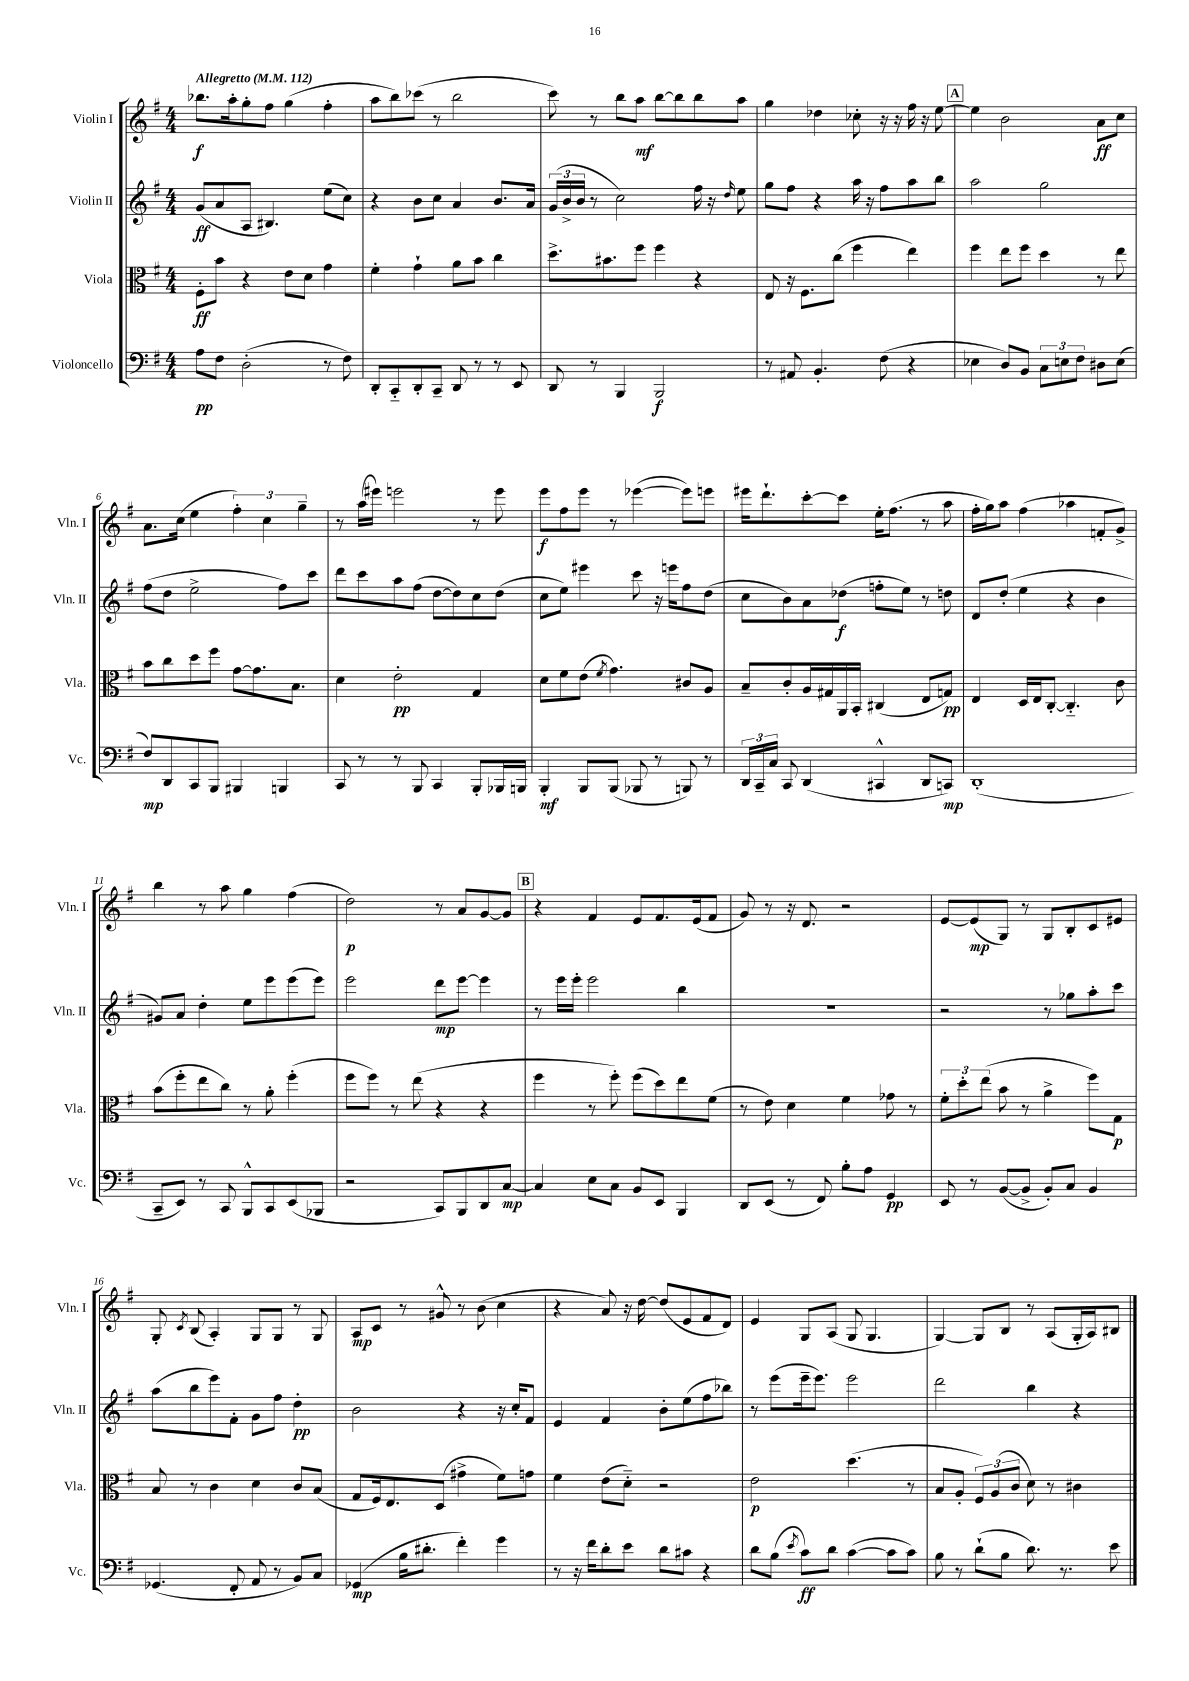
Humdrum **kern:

**kern	**dynam	**kern	**dynam	**kern	**dynam	**kern	**dynam
*part4	*part4	*part3	*part3	*part2	*part2	*part1	*part1
*staff4	*staff4	*staff3	*staff3	*staff2	*staff2	*staff1	*staff1
*I"Violoncello	*	*I"Viola	*	*I"Violin II	*	*I"Violin I	*
*I'Vc.	*	*I'Vla.	*	*I'Vln. II	*	*I'Vln. I	*
*clefF4	*	*clefC3	*	*clefG2	*	*clefG2	*
*k[f#]	*	*k[f#]	*	*k[f#]	*	*k[f#]	*
*M4/4	*	*M4/4	*	*M4/4	*	*M4/4	*
*MM112	*	*MM112	*	*MM112	*	*MM112	*
=1	=1	=1	=1	=1	=1	=1	=1
!	!	!	!	!	!	!LO:TX:a:B:t=Allegretto	!
8A\L	pp	8F#'\L	ff	(8g/L	ff	8.bb-X\L	f
8F#\J	.	8b\J	.	8a/	.	.	.
.	.	.	.	.	.	16aa'\k	.
(2D'\	.	4r	.	8A/J	.	8gg'\	.
.	.	.	.	4.B#X/)	.	8ff#\J	.
.	.	8e\L	.	.	.	(4gg\	.
.	.	8d\J	.	.	.	.	.
8r	.	4g\	.	(8ee\L	.	4ff#'\	.
8F#\)	.	.	.	8cc\J)	.	.	.
=2	=2	=2	=2	=2	=2	=2	=2
8DD'/L	.	4f#'\	.	4r	.	8aa\L	.
8CC/	.	.	.	.	.	8bb\)	.
8DD'/	.	4g`\	.	8b\L	.	(8ccc-X\J	.
8CC~/J	.	.	.	8cc\J	.	8r	.
8DD/	.	8a\L	.	4a/	.	2bb\	.
8r	.	8b\J	.	.	.	.	.
8r	.	4cc\	.	8.b/L	.	.	.
8EE/	.	.	.	.	.	.	.
.	.	.	.	16a/Jk	.	.	.
=3	=3	=3	=3	=3	=3	=3	=3
8DD/	.	8.dd^\L	.	(24g/LL	.	8ccc\)	.
.	.	.	.	24b^/	.	.	.
.	.	.	.	24b/JJ	.	.	.
8r	.	.	.	8r	.	8r	.
.	.	8.b#X\	.	.	.	.	.
4BBB/	.	.	.	2cc\)	.	8bb\L	.
.	.	8ff#\J	.	.	.	8aa\J	mf
2BBB/	f	4ff#\	.	.	.	[8bb\L	.
.	.	.	.	.	.	8bb\]	.
.	.	4r	.	16ff#\	.	8bb\	.
.	.	.	.	16r	.	.	.
.	.	.	.	16qqdd/	.	.	.
.	.	.	.	8ee\	.	8aa\J	.
=4	=4	=4	=4	=4	=4	=4	=4
8r	.	8E/	.	8gg\L	.	4gg\	.
8AA#X/	.	16r	.	8ff#\J	.	.	.
.	.	8.F#\L	.	.	.	.	.
4.BB'/	.	.	.	4r	.	4dd-X\	.
.	.	(8cc\J	.	.	.	.	.
.	.	4ff#\	.	16aa\	.	8cc-X'\	.
.	.	.	.	16r	.	.	.
(8F#\	.	.	.	8ff#\L	.	16r	.
.	.	.	.	.	.	16r	.
4r	.	4ee\)	.	8aa\	.	16ff#\	.
.	.	.	.	.	.	16r	.
.	.	.	.	8bb\J	.	[8ee\	.
!!LO:REH:place=s1:t=A
=5	=5	=5	=5	=5	=5	=5	=5
4E-X\	.	4ff#\	.	2aa\	.	4ee\]	.
8D/L)	.	8ee\L	.	.	.	2b\	.
8BB/J	.	8ff#\J	.	.	.	.	.
12C\L	.	4dd\	.	2gg\	.	.	.
12En\	.	.	.	.	.	.	.
12F#\J	.	.	.	.	.	.	.
8D#X\L	.	8r	.	.	.	8a\L	ff
(8E\J	.	8ee\	.	.	.	8cc\J	.
!!LO:LB:g=z
=6	=6	=6	=6	=6	=6	=6	=6
8F#/L)	mp	8b\L	.	(8ff#\L	.	8.a\L	.
8DD/	.	8cc\	.	8dd\J	.	.	.
.	.	.	.	.	.	(16cc\Jk	.
8CC/	.	8dd\	.	2ee^\	.	4ee\	.
8BBB/J	.	8ff#\J	.	.	.	.	.
4BBB#X/	.	[8g\L	.	.	.	6ff#'\)	.
.	.	8.g\]	.	.	.	.	.
.	.	.	.	.	.	6cc\	.
4BBBn/	.	.	.	8ff#\L)	.	.	.
.	.	8.B\J	.	.	.	.	.
.	.	.	.	.	.	6gg~\	.
.	.	.	.	8ccc\J	.	.	.
=7	=7	=7	=7	=7	=7	=7	=7
8CC/	.	4d\	.	8ddd\L	.	8r	.
8r	.	.	.	8ccc\	.	(16aa\LL	.
.	.	.	.	.	.	16eee#X\JJ)	.
8r	.	2e'\	pp	8aa\	.	2eeen\	.
8BBB/	.	.	.	(8ff#\J	.	.	.
4CC/	.	.	.	[8dd\L	.	.	.
.	.	.	.	8dd\])	.	.	.
8BBB'/L	.	4G/	.	8cc\	.	8r	.
16BBB-X/L	.	.	.	(8dd\J	.	8eee\	.
16BBBn/JJ	.	.	.	.	.	.	.
=8	=8	=8	=8	=8	=8	=8	=8
4BBB'/	mf	8d\L	.	8cc\L	.	8eee\L	f
.	.	8f#\	.	8ee\J)	.	8ff#\	.
8BBB/L	.	(8e\J	.	4eee#X\	.	8eee\J	.
.	.	8qf#/	.	.	.	.	.
(8BBB/J	.	4.g\)	.	.	.	8r	.
8BBB-X/	.	.	.	8ccc\	.	([4eee-X\	.
8r	.	.	.	16r	.	.	.
.	.	.	.	16eeen\KL	.	.	.
8BBBn/)	.	8c#X/L	.	8ff#\	.	8eee-\L])	.
8r	.	8A/J	.	(8dd\J	.	8eeen\J	.
=9	=9	=9	=9	=9	=9	=9	=9
24DD/LL	.	8B~/L	.	8cc\L	.	16eee#X\KL	.
24CC~/	.	.	.	.	.	.	.
.	.	.	.	.	.	8.ddd`\	.
24C/JJ	.	.	.	.	.	.	.
8CC/	.	8c'/	.	8b\)	.	.	.
(4DD/	.	16A/L	.	8a\	.	[8ccc'\	.
.	.	16G#X/	.	.	.	.	.
.	.	16AA/	.	(8dd-X\J	f	8ccc\J]	.
.	.	16BB'/JJ	.	.	.	.	.
4CC#X^^/	.	(4C#X/	.	8ffn'\L	.	16ee'\KL	.
.	.	.	.	.	.	(8.ff#\J	.
.	.	.	.	8ee\J)	.	.	.
8DD/L	.	8E/L	.	8r	.	8r	.
8CCn/J)	mp	8Gn/J)	pp	8ddn\	.	8aa\	.
=10	=10	=10	=10	=10	=10	=10	=10
(1DD'	.	4E/	.	8d/L	.	16ff#'\LL	.
.	.	.	.	.	.	16gg\J)	.
.	.	.	.	(8dd'/J	.	8aa\J	.
.	.	16D/LL	.	4ee\	.	(4ff#\	.
.	.	16E/J	.	.	.	.	.
.	.	[8C'/J	.	.	.	.	.
.	.	4.C/]	.	4r	.	4aa-X\	.
.	.	.	.	4b\	.	8fn'/L	.
.	.	8c\	.	.	.	8g^/J)	.
!!LO:LB:g=z
=11	=11	=11	=11	=11	=11	=11	=11
8CC~/L	.	(8b\L	.	8g#X/L)	.	4bb\	.
8EE/J)	.	8ff#'\	.	8a/J	.	.	.
8r	.	8ee\	.	4dd'\	.	8r	.
8CC/	.	8cc\J)	.	.	.	8aa\	.
8BBB^^/L	.	8r	.	8ee\L	.	4gg\	.
8CC/	.	8a'\	.	8eee\	.	.	.
(8EE/	.	(4ff#'\	.	(8eee\	.	(4ff#\	.
8BBB-X/J	.	.	.	8eee\J)	.	.	.
=12	=12	=12	=12	=12	=12	=12	=12
2r	.	8ff#\L	.	2eee\	.	2dd\)	p
.	.	8ff#\J)	.	.	.	.	.
.	.	8r	.	.	.	.	.
.	.	(8ee\	.	.	.	.	.
8CC/L)	.	4r	.	8ddd\L	mp	8r	.
8BBB/	.	.	.	[8eee\J	.	8a/L	.
8DD/	.	4r	.	4eee\]	.	[8g/	.
[8C/J	mp	.	.	.	.	8g/J]	.
!!LO:REH:place=s1:t=B
=13	=13	=13	=13	=13	=13	=13	=13
4C/]	.	4ff#\	.	8r	.	4r	.
.	.	.	.	16eee\LL	.	.	.
.	.	.	.	16eee'\JJ	.	.	.
8E\L	.	8r	.	2eee\	.	4f#/	.
8C\J	.	8ff#'\)	.	.	.	.	.
8BB/L	.	(8ff#\L	.	.	.	8e/L	.
8EE/J	.	8dd\)	.	.	.	8.f#/	.
4BBB/	.	8ee\	.	4bb\	.	.	.
.	.	.	.	.	.	(16e/k	.
.	.	(8f#\J	.	.	.	8f#/J	.
=14	=14	=14	=14	=14	=14	=14	=14
8DD/L	.	8r	.	1r	.	8g/)	.
(8EE/J	.	8e\)	.	.	.	8r	.
8r	.	4d\	.	.	.	16r	.
.	.	.	.	.	.	8.d/	.
8FF#/)	.	.	.	.	.	.	.
8B'\L	.	4f#\	.	.	.	2r	.
8A\J	.	.	.	.	.	.	.
4GG/	pp	8g-X\	.	.	.	.	.
.	.	8r	.	.	.	.	.
=15	=15	=15	=15	=15	=15	=15	=15
8EE/	.	12f#'\L	.	2r	.	[8e/L	.
.	.	12dd'\	.	.	.	.	.
8r	.	.	.	.	.	(8e/]	mp
.	.	(12ee\J	.	.	.	.	.
([8BB/L	.	8b\	.	.	.	8G/J)	.
8BB^/J]	.	8r	.	.	.	8r	.
8BB'/L)	.	4a^\	.	8r	.	8G/L	.
8C/J	.	.	.	8gg-X\L	.	8B'/	.
4BB/	.	8ff#\L)	.	8aa'\	.	8c/	.
.	.	8G\J	p	8ccc\J	.	8e#X/J	.
!!LO:LB:g=z
=16	=16	=16	=16	=16	=16	=16	=16
(4.GG-X/	.	8B/	.	(8aa\L	.	8G'/	.
.	.	.	.	.	.	8qc/	.
.	.	8r	.	8bb\	.	(8B/	.
.	.	4c\	.	8eee\)	.	4A'/)	.
8FF#'/	.	.	.	8f#'\J	.	.	.
8AA/	.	4d\	.	8g\L	.	8G/L	.
8r	.	.	.	8ff#\J	.	8G/J	.
8BB/L)	.	8c/L	.	4dd'\	pp	8r	.
8C/J	.	(8B/J	.	.	.	8G/	.
=17	=17	=17	=17	=17	=17	=17	=17
(4GG-X/	mp	8G/L	.	2b\	.	8A/L	mp
.	.	16F#/k)	.	.	.	8c/J	.
.	.	8.E/	.	.	.	.	.
16B\KL	.	.	.	.	.	8r	.
8.d#X'\J	.	.	.	.	.	.	.
.	.	(8D/J	.	.	.	8g#X^^/	.
4f#'\)	.	4g#X^\	.	4r	.	8r	.
.	.	.	.	.	.	(8b\	.
4g\	.	8f#\L)	.	16r	.	4cc\	.
.	.	.	.	16cc'/KL	.	.	.
.	.	8gn\J	.	8f#/J	.	.	.
=18	=18	=18	=18	=18	=18	=18	=18
8r	.	4f#\	.	4e/	.	4r	.
16r	.	.	.	.	.	.	.
16f#\KL	.	.	.	.	.	.	.
8d'\	.	(8e\L	.	4f#/	.	8a/)	.
8e\J	.	8d\J)	.	.	.	16r	.
.	.	.	.	.	.	[16dd\	.
8d\L	.	2r	.	8b'\L	.	(8dd/L]	.
8c#X\J	.	.	.	(8ee\	.	8e/	.
4r	.	.	.	8ff#\	.	8f#/	.
.	.	.	.	8bb-X\J)	.	8d/J)	.
=19	=19	=19	=19	=19	=19	=19	=19
8d\L	.	2e\	p	8r	.	4e/	.
(8B\J	.	.	.	(8eee\L	.	.	.
8qe/	.	.	.	.	.	.	.
8c\L)	ff	.	.	16eee~\k	.	8G/L	.
.	.	.	.	8.eee\J)	.	.	.
8d\J	.	.	.	.	.	(8A/J	.
([4c\	.	(4.dd\	.	2eee\	.	8G/	.
.	.	.	.	.	.	4.G/	.
8c\L]	.	.	.	.	.	.	.
8c\J)	.	8r	.	.	.	.	.
=20	=20	=20	=20	=20	=20	=20	=20
8B\	.	8B/L	.	2ddd\	.	[4G/)	.
8r	.	8A'/J	.	.	.	.	.
(8d`\L	.	12F#/L)	.	.	.	8G/L]	.
.	.	(12A/	.	.	.	.	.
8B\J	.	.	.	.	.	8B/J	.
.	.	12c/J	.	.	.	.	.
8.d\)	.	8d\)	.	4bb\	.	8r	.
.	.	8r	.	.	.	(8A/L	.
8.r	.	.	.	.	.	.	.
.	.	4c#X\	.	4r	.	16G'/L	.
.	.	.	.	.	.	16A/J)	.
8e\	.	.	.	.	.	8B#X/J	.
==	==	==	==	==	==	==	==
*-	*-	*-	*-	*-	*-	*-	*-
